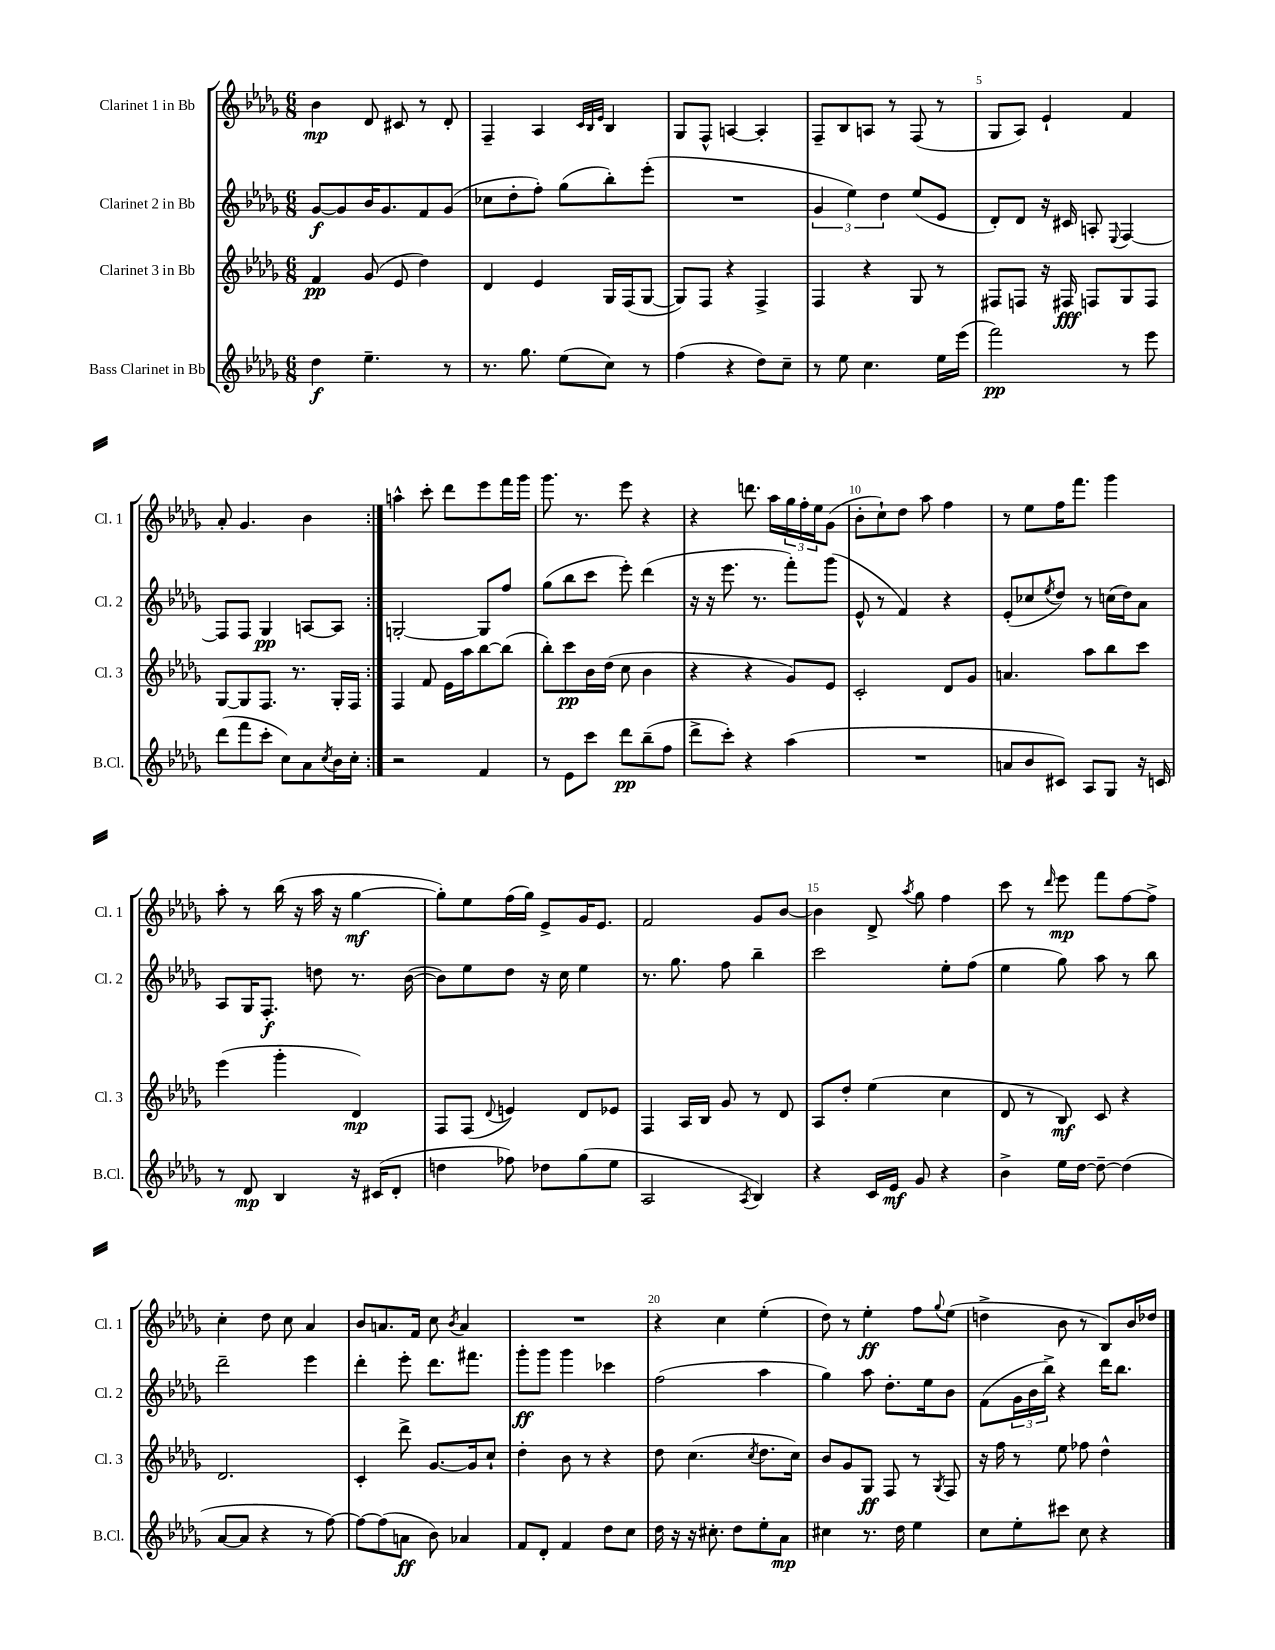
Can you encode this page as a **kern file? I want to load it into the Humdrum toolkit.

**kern	**kern	**kern	**kern
*staff4	*staff3	*staff2	*staff1
*clefG2	*clefG2	*clefG2	*clefG2
*k[b-e-a-d-g-]	*k[b-e-a-d-g-]	*k[b-e-a-d-g-]	*k[b-e-a-d-g-]
*M6/8	*M6/8	*M6/8	*M6/8
4dd-	4f	[8g-	4b-
.	.	8g-]	.
4.ee-~	(8g-	16b-	8d-
.	.	8.g-	.
.	8e-	.	8c#
.	4dd-)	8f	8r
8r	.	(8g-	8d-'
=	=	=	=
8.r	4d-	8cc-	4F~
.	.	8dd-'	.
8.gg-	.	.	.
.	4e-	8ff')	4A-
(8ee-	.	(8gg-	.
.	.	.	32qqc
.	.	.	32qqB-
.	.	.	32qqe-
8cc)	16G-	8bb-')	4B-
.	(16F	.	.
8r	[8G-	(8eee-'	.
=	=	=	=
(4ff	8G-])	2.r	8G-
.	8F	.	8F^^
4r	4r	.	[4A
8dd-)	4F^	.	4A']
8cc~	.	.	.
=	=	=	=
8r	4F	6g-	8F~
8ee-	.	.	8B-
.	.	6ee-)	.
4.cc	4r	.	8A
.	.	6dd-	.
.	.	.	8r
.	8G-	(8ee-	(8F
16ee-	8r	8e-	8r
(16eee-	.	.	.
=	=	=	=
2fff)	8F#	8d-')	8G-
.	8F	8d-	8A-)
.	16r	16r	4e-`
.	16F#	16c#	.
.	8F	8A'	.
.	.	8qqE-	.
8r	8G-	[4F	4f
8eee-	8F	.	.
=	=	=	=
(8ddd-	[8G-	8F]	8a-'
8fff	8G-]	8F	4.g-
8ccc'	8.F	4G-	.
8cc)	.	.	.
.	8.r	.	.
8a-	.	[8A	4b-
8qcc	.	.	.
16b-	16G-'	8A]	.
16cc'	16F	.	.
=:|!	=:|!	=:|!	=:|!
2r	4F	[2G'	4aa^^
.	8f	.	8ccc'
.	16e-	.	8ddd-
.	16aa-	.	.
4f	[8bb-	8G]	8eee-
.	(8bb-]	8ff	16fff
.	.	.	16ggg-
=	=	=	=
8r	8bb-')	(8gg-	8.ggg-
8e-	8ccc	8bb-	.
.	.	.	8.r
8ccc	16b-	8ccc	.
.	(16dd-	.	.
8ddd-	8cc	8eee-')	8eee-
(8bb-~	4b-	(4ddd-	4r
8ff	.	.	.
=	=	=	=
8ddd-^	4r	16r	4r
.	.	16r	.
8ccc')	.	8.eee-	.
4r	4r	.	8.ddd
.	.	8.r	.
.	.	.	16aa-
(4aa-	8g-)	8fff')	24gg-
.	.	.	24ff'
.	.	.	24ee-
.	8e-	(8ggg-	(8g-
=	=	=	=
2.r	2c'	8e-^^	8b-'
.	.	8r	8cc`)
.	.	4f)	8dd-
.	.	.	8aa-
.	8d-	4r	4ff
.	8g-	.	.
=	=	=	=
8a	4.a	(8e-'	8r
8b-	.	8cc-	8ee-
.	.	8qee-	.
8c#)	.	8dd-)	16ff
.	.	.	8.fff
8A-	8aa-	8r	.
8G-	8bb-	(16cc	4ggg-
.	.	16dd-)	.
16r	8ccc	8a-	.
16c	.	.	.
=	=	=	=
8r	(4eee-	8A-	8aa-'
8d-	.	16G-	8r
.	.	8.F'	.
4B-	4ggg-'	.	(16bb-
.	.	.	16r
.	.	8dd	16aa-
.	.	.	16r
16r	4d-)	8.r	[4gg-
(16c#	.	.	.
8d-'	.	.	.
.	.	([16b-	.
=	=	=	=
4dd	8F	8b-])	8gg-'])
.	(8F	8ee-	8ee-
.	8qqd-	.	.
8ff-)	4e)	8dd-	(16ff
.	.	.	16gg-)
8dd-	.	16r	8e-^
.	.	16cc	.
(8gg-	8d-	4ee-	16g-
.	.	.	8.e-
8ee-	8e-	.	.
=	=	=	=
2A-	4F	8.r	2f
.	.	8.gg-	.
.	16A-	.	.
.	16B-	.	.
.	8g-	8ff	.
8qA-	.	.	.
4B-)	8r	4bb-~	8g-
.	8d-	.	[8b-
=	=	=	=
4r	8A-	2ccc	4b-]
.	8dd-'	.	.
16c	(4ee-	.	8d-^
16e-	.	.	.
.	.	.	8qaa-
8g-	.	.	8gg-
4r	4cc	8ee-'	4ff
.	.	(8ff	.
=	=	=	=
4b-^	8d-	4ee-	8ccc
.	8r	.	8r
.	.	.	16qqddd-
16ee-	8B-)	8gg-)	8eee-
[16dd-	.	.	.
8dd-~_	8c	8aa-	8fff
(4dd-]	4r	8r	[8ff
.	.	8bb-	8ff^]
=	=	=	=
[8a-	2.d-	2ddd-~	4cc'
8a-]	.	.	.
4r	.	.	8dd-
.	.	.	8cc
8r	.	4eee-	4a-
[8ff)	.	.	.
=	=	=	=
8ff_	4c'	4ddd-'	8b-
(8ff]	.	.	8.a
8a	8ddd-^	8eee-'	.
.	.	.	16f
8b-)	[8.g-	8.ddd-	8cc
.	.	.	8qb-
4a-	.	.	4a
.	16g-]	8.fff#	.
.	8cc`	.	.
=	=	=	=
8f	4dd-'	8ggg-'	2.r
8d-'	.	8ggg-	.
4f	8b-	4ggg-	.
.	8r	.	.
8dd-	4r	4ccc-	.
8cc	.	.	.
=	=	=	=
16dd-	8dd-	(2ff	4r
16r	.	.	.
16r	(4.cc	.	.
8.cc#'	.	.	.
.	.	.	4cc
8dd-	.	.	.
.	8qcc	.	.
8ee-'	8.dd-	4aa-	(4ee-'
8a-	.	.	.
.	16cc)	.	.
=	=	=	=
4cc#	8b-	4gg-)	8dd-)
.	8g-	.	8r
8.r	8G-	8aa-	4ee-'
.	8F	8.dd-'	.
16dd-	.	.	.
4ee-	8r	.	8ff
.	.	16ee-	.
.	8qG-	.	8qqgg-
.	8F	8b-	(8ee-
=	=	=	=
8cc	16r	(8f	4dd^
.	16ff	.	.
8ee-'	8r	24g-	.
.	.	24b-	.
.	.	24bb-^)	.
8ccc#	8ee-	4r	8b-
8cc	8ff-	.	8r
4r	4dd-^^	16ddd-	8B-)
.	.	8.bb-	.
.	.	.	16b-
.	.	.	16dd-
==	==	==	==
*-	*-	*-	*-
